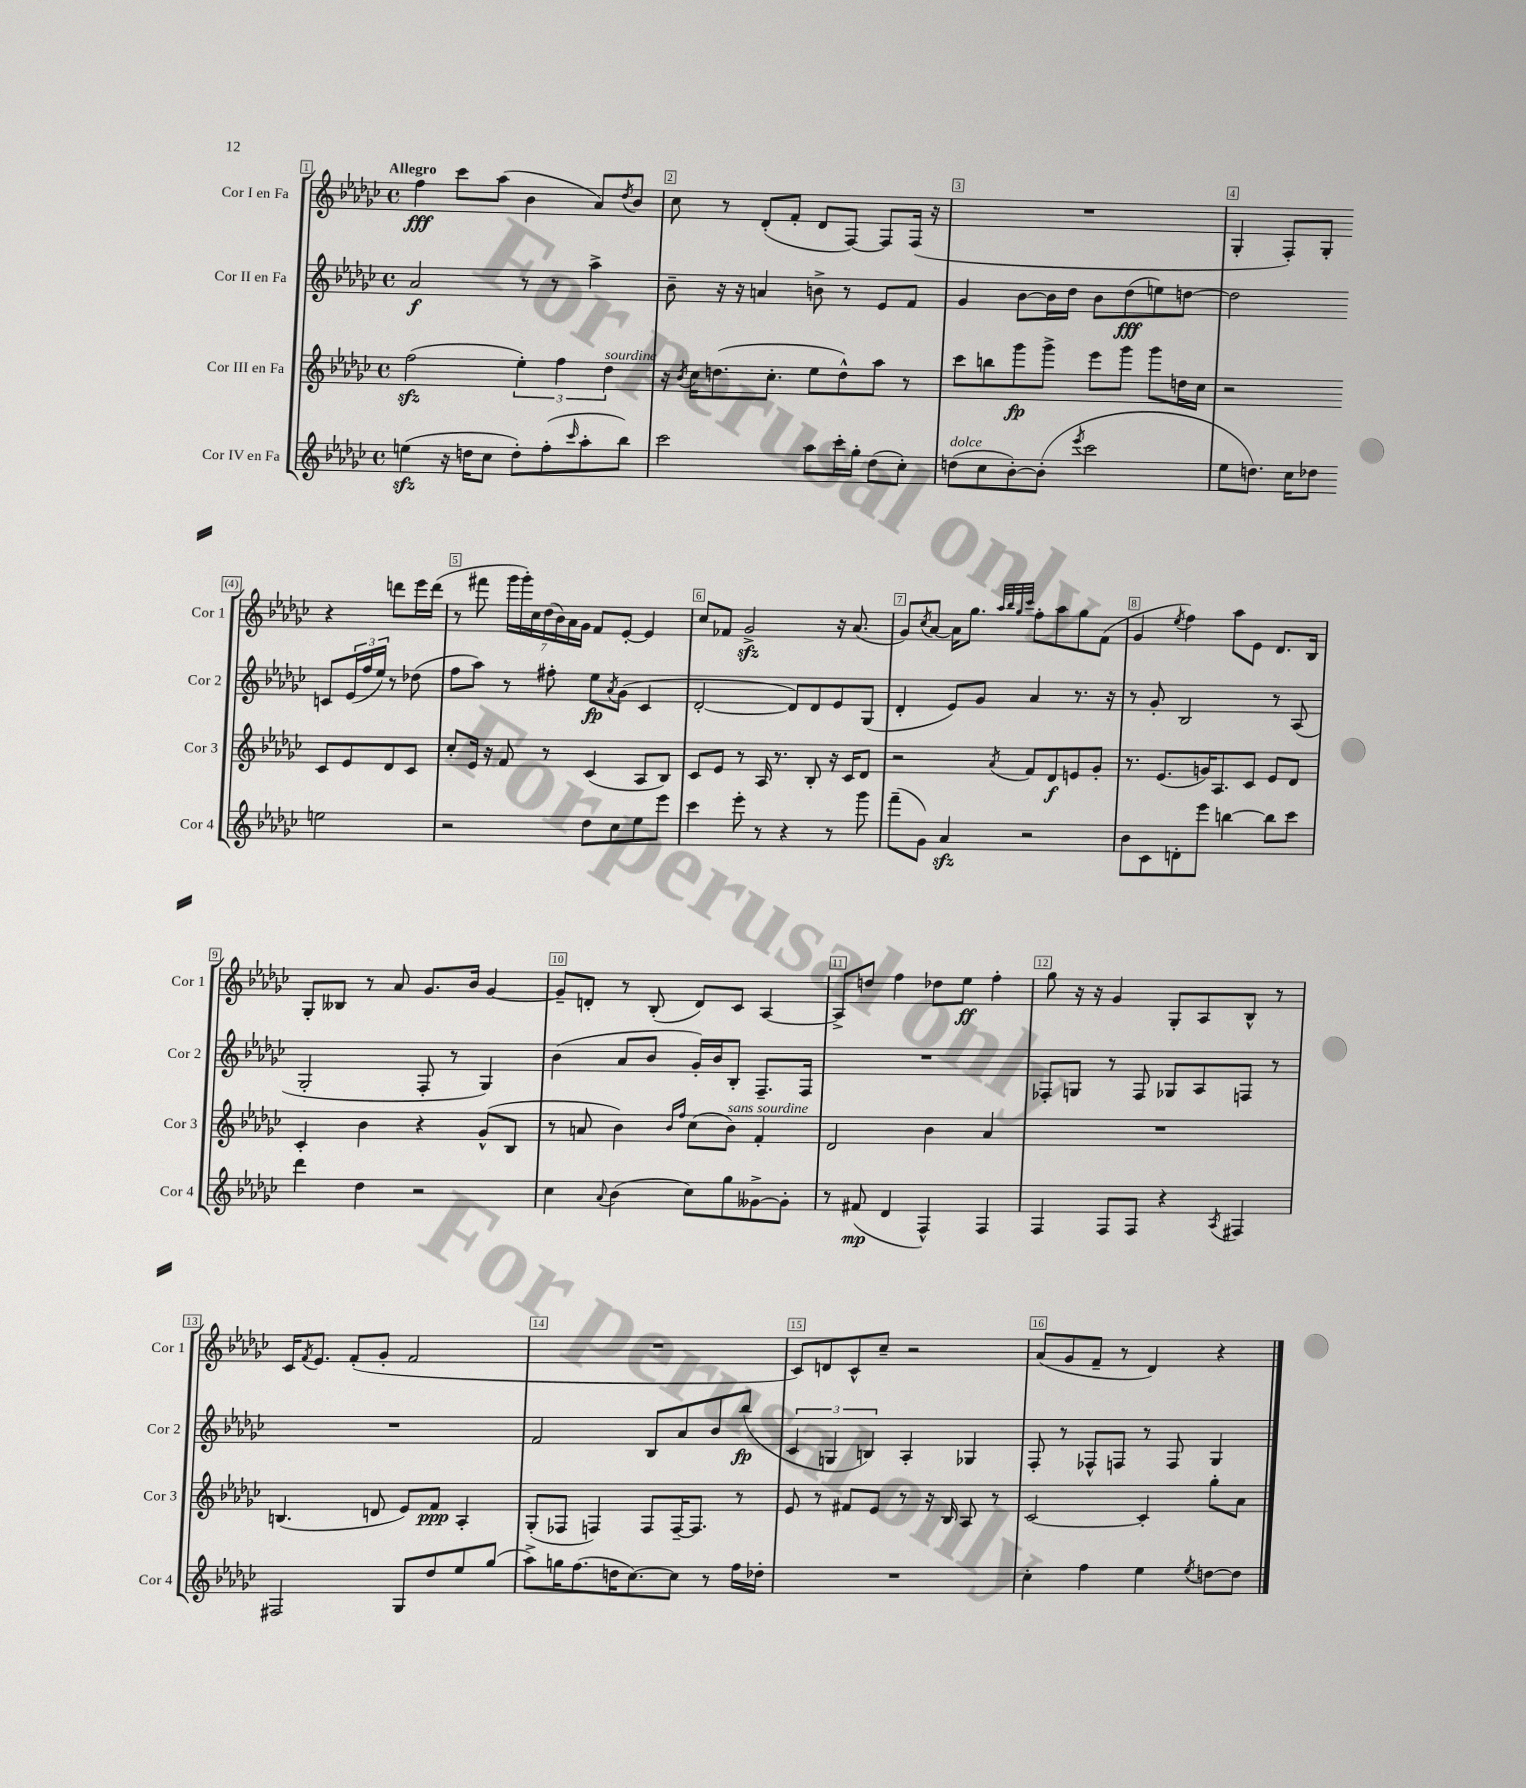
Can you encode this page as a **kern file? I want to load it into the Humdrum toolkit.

**kern	**kern	**kern	**kern
*staff4	*staff3	*staff2	*staff1
*clefG2	*clefG2	*clefG2	*clefG2
*k[b-e-a-d-g-c-]	*k[b-e-a-d-g-c-]	*k[b-e-a-d-g-c-]	*k[b-e-a-d-g-c-]
*M4/4	*M4/4	*M4/4	*M4/4
*met(c)	*met(c)	*met(c)	*met(c)
(4ee	(2ff	2a-	4ff
16r	.	.	8ccc-
16dd	.	.	.
8cc-	.	.	(8aa-
8dd')	6ee-')	8r	4b-
(8ff'	.	8r	.
.	6ff	.	.
16qqccc-	.	.	.
8aa-'	.	4aa-^	8a-)
.	6dd-	.	.
.	.	.	8qdd-
8bb-)	.	.	8b-
=	=	=	=
2ccc-	16r	8b-~	8cc-
.	8qb-	.	.
.	16cc-	.	.
.	(8.dd	16r	8r
.	.	16r	.
.	.	4a	(8d-'
.	8.cc-'	.	.
.	.	.	8f'
8aa-	8ee-	8b^	8d-
16ccc-'	8dd^^)	8r	[8F)
16gg-'	.	.	.
(8dd-	8aa-	8e-	8F]
8cc-')	8r	8f	(16F
.	.	.	16r
=	=	=	=
(8dd	8ccc-	4g-	1r
8cc-	8bb	.	.
[8b-')	8ggg-	[8b-	.
(8b-']	8ggg-^	16b-]	.
.	.	16dd-	.
8qeee-	.	.	.
2ccc-	8eee-	8b-	.
.	8ggg-	(8dd-	.
.	8ggg-	8ee)	.
.	16dd	[8dd	.
.	16cc-	.	.
=	=	=	=
8ee-	2r	2dd]	4G-'
8.dd)	.	.	.
.	.	.	8F')
16cc-	.	.	.
8dd-	.	.	8G-'
2ee	8c-	8c	4r
.	8e-	(24e-	.
.	.	24ff	.
.	.	24ee-)	.
.	8d-	8r	8ddd
.	8c-	(8dd-	16eee-
.	.	.	(16ddd
=	=	=	=
2r	8cc-'	8ff	8r
.	16e-	8aa-)	8fff#
.	16r	.	.
.	8f	8r	28ggg-
.	.	.	28ggg-')
.	.	.	28cc-
.	.	.	(28dd-
.	8r	8ff#'	.
.	.	.	28b-)
.	.	.	28a-
.	.	.	28g-
8dd-	(4c-	8ee-	8f
.	.	8qa-	.
8cc-	.	(8g-	[8e-'
8ee-	8A-	4c-	4e-]
8eee-	8B-)	.	.
=	=	=	=
4ccc-	8c-	[2d-'	8cc-
.	8e-	.	8f-
8eee-'	8r	.	2g-^
8r	16A-	.	.
.	8.r	.	.
4r	.	8d-])	.
.	8B-'	8d-	.
8r	16r	8e-	16r
.	16c-	.	(8.a-
8ggg-	8d-	(8G-	.
=	=	=	=
(8fff~	2r	4d-'	8g-)
.	.	.	8qcc-
8g-)	.	.	[8a-
4a-	.	8e-)	16a-]
.	.	.	8.gg-
.	.	8g-	.
.	.	.	32qqaa-
.	.	.	32qqbb-
.	.	.	32qqgg-
.	8qa-	.	32qqccc-
2r	8f	4a-	8ff'
.	8d-	.	8aa-
.	8e	8.r	8gg-
.	8g-'	.	(8f
.	.	16r	.
=	=	=	=
8b-	8.r	8r	4g-
8c-	.	8g-'	.
.	(8.e-	.	.
.	.	.	8qee-
8d'	.	2B-	4ff)
8eee-	16g)	.	.
.	8.A-	.	.
[4bb	.	.	8aa-
.	8c-	.	8e-
8bb]	8e-	8r	8.d-
8ccc-	8d-	(8A-	.
.	.	.	16B-
=	=	=	=
4ddd-	4c-'	2G-'	8G-'
.	.	.	8B--
4dd-	4b-	.	8r
.	.	.	8a-
2r	4r	8F'	8.g-
.	.	8r	.
.	.	.	16b-
.	(8g-^^	4G-)	[4g-
.	8B-	.	.
=	=	=	=
4cc-	8r	(4b-	8g-~]
.	8a	.	8d'
8qqa-	.	.	.
(4b-	4b-)	8a-	8r
.	.	8b-	(8B-'
.	16qqb-	.	.
.	16qqff	.	.
8cc-)	(8cc-	16g-')	8d)
.	.	16b-	.
8gg-	8b-)	8B-'	8c-
[8g--^	4f'	8.F~	[4A-
8g--']	.	.	.
.	.	16F	.
=	=	=	=
8r	2d-	1r	8A-^]
(8f#	.	.	8dd
4d-	.	.	4ff
4F^^)	4b-	.	8dd-
.	.	.	8ee-
4F	4a-	.	4ff'
=	=	=	=
4F	1r	8F-'	8gg-
.	.	8G	16r
.	.	.	16r
8F	.	8r	4g-
8F	.	8F-	.
4r	.	8G-	8G-'
.	.	8A-	8A-
8qA-	.	.	.
4F#	.	8F	8B-^^
.	.	8r	8r
=	=	=	=
2F#	(4.B	1r	16c-
.	.	.	8qf
.	.	.	8.e-
.	.	.	(8f'
.	8d	.	8g-'
8G-	8e-)	.	2f
8dd-	8f	.	.
8ee-	4A-'	.	.
(8gg-	.	.	.
=	=	=	=
8aa-^)	(8G-'	2f	1r
16gg	8F-	.	.
(8.ff	.	.	.
.	4F)	.	.
16dd	.	.	.
[8.cc-)	.	.	.
.	8F	8B-	.
8cc-]	[16F~	8a-	.
.	8.F]	.	.
8r	.	8b-	.
16ff	8r	(8bb-	.
16dd-'	.	.	.
=	=	=	=
1r	8e-	6c-	8c-)
.	8r	.	8d
.	.	6G	.
.	8f#	.	8c-^^
.	.	6B)	.
.	8e-	.	8cc-~
.	8r	4A-'	2r
.	16r	.	.
.	16B-	.	.
.	8A-	4G-	.
.	8r	.	.
=	=	=	=
4cc-'	[2c-	8F'	(8a-
.	.	8r	8g-
4ff	.	8F-^^	8f~
.	.	8F	8r
4ee-	4c-']	8r	4d-)
.	.	8F	.
8qee-	.	.	.
[8dd	8gg-'	4G-	4r
8dd]	8a-	.	.
==	==	==	==
*-	*-	*-	*-
